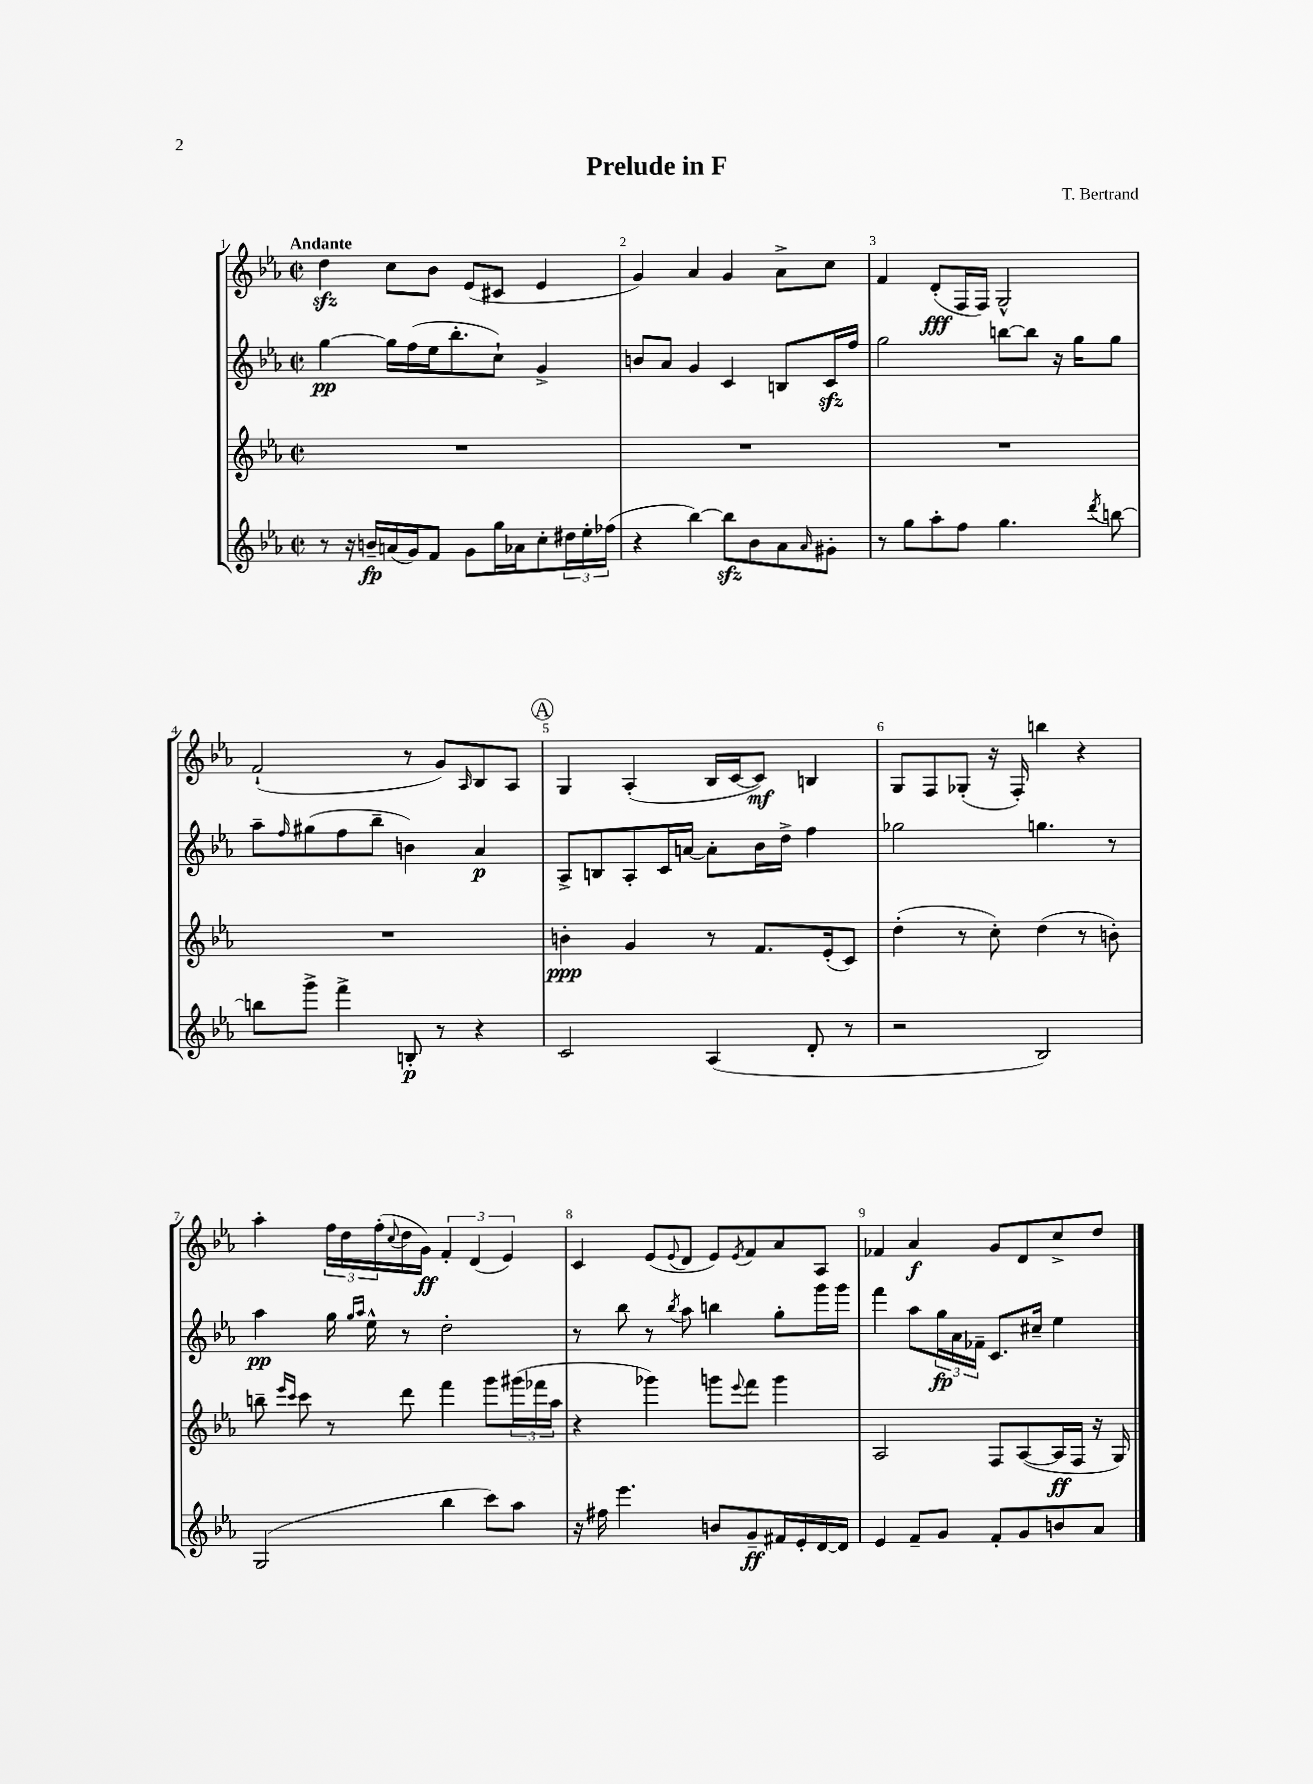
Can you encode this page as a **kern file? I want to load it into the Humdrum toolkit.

**kern	**kern	**kern	**kern
*staff4	*staff3	*staff2	*staff1
*clefG2	*clefG2	*clefG2	*clefG2
*k[b-e-a-]	*k[b-e-a-]	*k[b-e-a-]	*k[b-e-a-]
*M2/2	*M2/2	*M2/2	*M2/2
*met(c|)	*met(c|)	*met(c|)	*met(c|)
8r	1r	[4gg	4dd
16r	.	.	.
16b~	.	.	.
(16a	.	16gg]	8cc
16g)	.	(16ff	.
8f	.	16ee-	8b-
.	.	8.bb-'	.
8g	.	.	(8e-
16gg	.	8cc`)	8c#
16a-	.	.	.
8cc'	.	4g^	4e-
24dd#	.	.	.
24ee-'	.	.	.
(24ff-	.	.	.
=	=	=	=
4r	1r	8b	4g)
.	.	8a-	.
[4bb-)	.	4g	4a-
8bb-]	.	4c	4g
8b-	.	.	.
8a-	.	8B	8a-^
16qqa-	.	.	.
8g#'	.	16c	8cc
.	.	16ff	.
=	=	=	=
8r	1r	2gg	4f
8gg	.	.	.
8aa-'	.	.	(8d'
8ff	.	.	16F
.	.	.	16F)
4.gg	.	[8bb	2G^^
.	.	8bb]	.
.	.	16r	.
.	.	16gg	.
8qddd	.	.	.
[8bb	.	8gg	.
=	=	=	=
8bb]	1r	8aa-~	(2f`
.	.	16qqff	.
8ggg^	.	(8gg#	.
4fff^	.	8ff	.
.	.	8bb-~	.
8B'	.	4b)	8r
8r	.	.	8g)
.	.	.	16qqA-
4r	.	4a-	8B-
.	.	.	8A-
=	=	=	=
2c	4b'	8A-^	4G
.	.	8B	.
.	4g	8A-'	(4A-'
.	.	16c	.
.	.	[16a	.
(4A-	8r	8a']	16B-
.	.	.	[16c
.	8.f	16b-	8c])
.	.	16dd^	.
8d'	.	4ff	4B
.	(16e-'	.	.
8r	8c)	.	.
=	=	=	=
2r	(4dd'	2gg-	8G
.	.	.	8F
.	8r	.	(8G-'
.	8cc')	.	16r
.	.	.	16F')
2B-)	(4dd	4.gg	4bb
.	8r	.	4r
.	8b')	8r	.
=	=	=	=
(2G	8bb~	4aa-	4aa-'
.	16qqeee-	.	.
.	16qqccc	.	.
.	8ccc	.	.
.	8r	16gg	24ff
.	.	.	24dd
.	.	16qqgg	.
.	.	16qqaa-	.
.	.	16ee-^^	.
.	.	.	(24ff'
.	.	.	8qqcc
.	8ddd	8r	16dd
.	.	.	16g)
4bb-	4fff	2dd'	6f'
.	.	.	(6d
8ccc)	8ggg	.	.
.	.	.	6e-)
8aa-	(24ggg#	.	.
.	24fff-	.	.
.	24aa-	.	.
=	=	=	=
16r	4r	8r	4c
16ff#	.	.	.
4.eee-	.	8bb-	.
.	4ggg-)	8r	(8e-
.	.	8qbb-	8qqe-
.	.	8aa-	8d
8b	8ggg	4bb	8e-)
.	8qqeee-	.	8qe-
8g~	8fff	.	8f
16f#	4ggg	8gg'	8a-
16e-'	.	.	.
[16d	.	16ggg	8A-
16d]	.	16ggg	.
=	=	=	=
4e-	2A-	4fff	4f-
8f~	.	8aa-	4a-
8g	.	24gg	.
.	.	24a-	.
.	.	24f-~	.
8f'	8F	8.c	8g
8g	([8A-	.	8d
.	.	16cc#~	.
8b	16A-]	4ee-	8cc^
.	16F	.	.
8a-	16r	.	8dd
.	16G)	.	.
==	==	==	==
*-	*-	*-	*-
